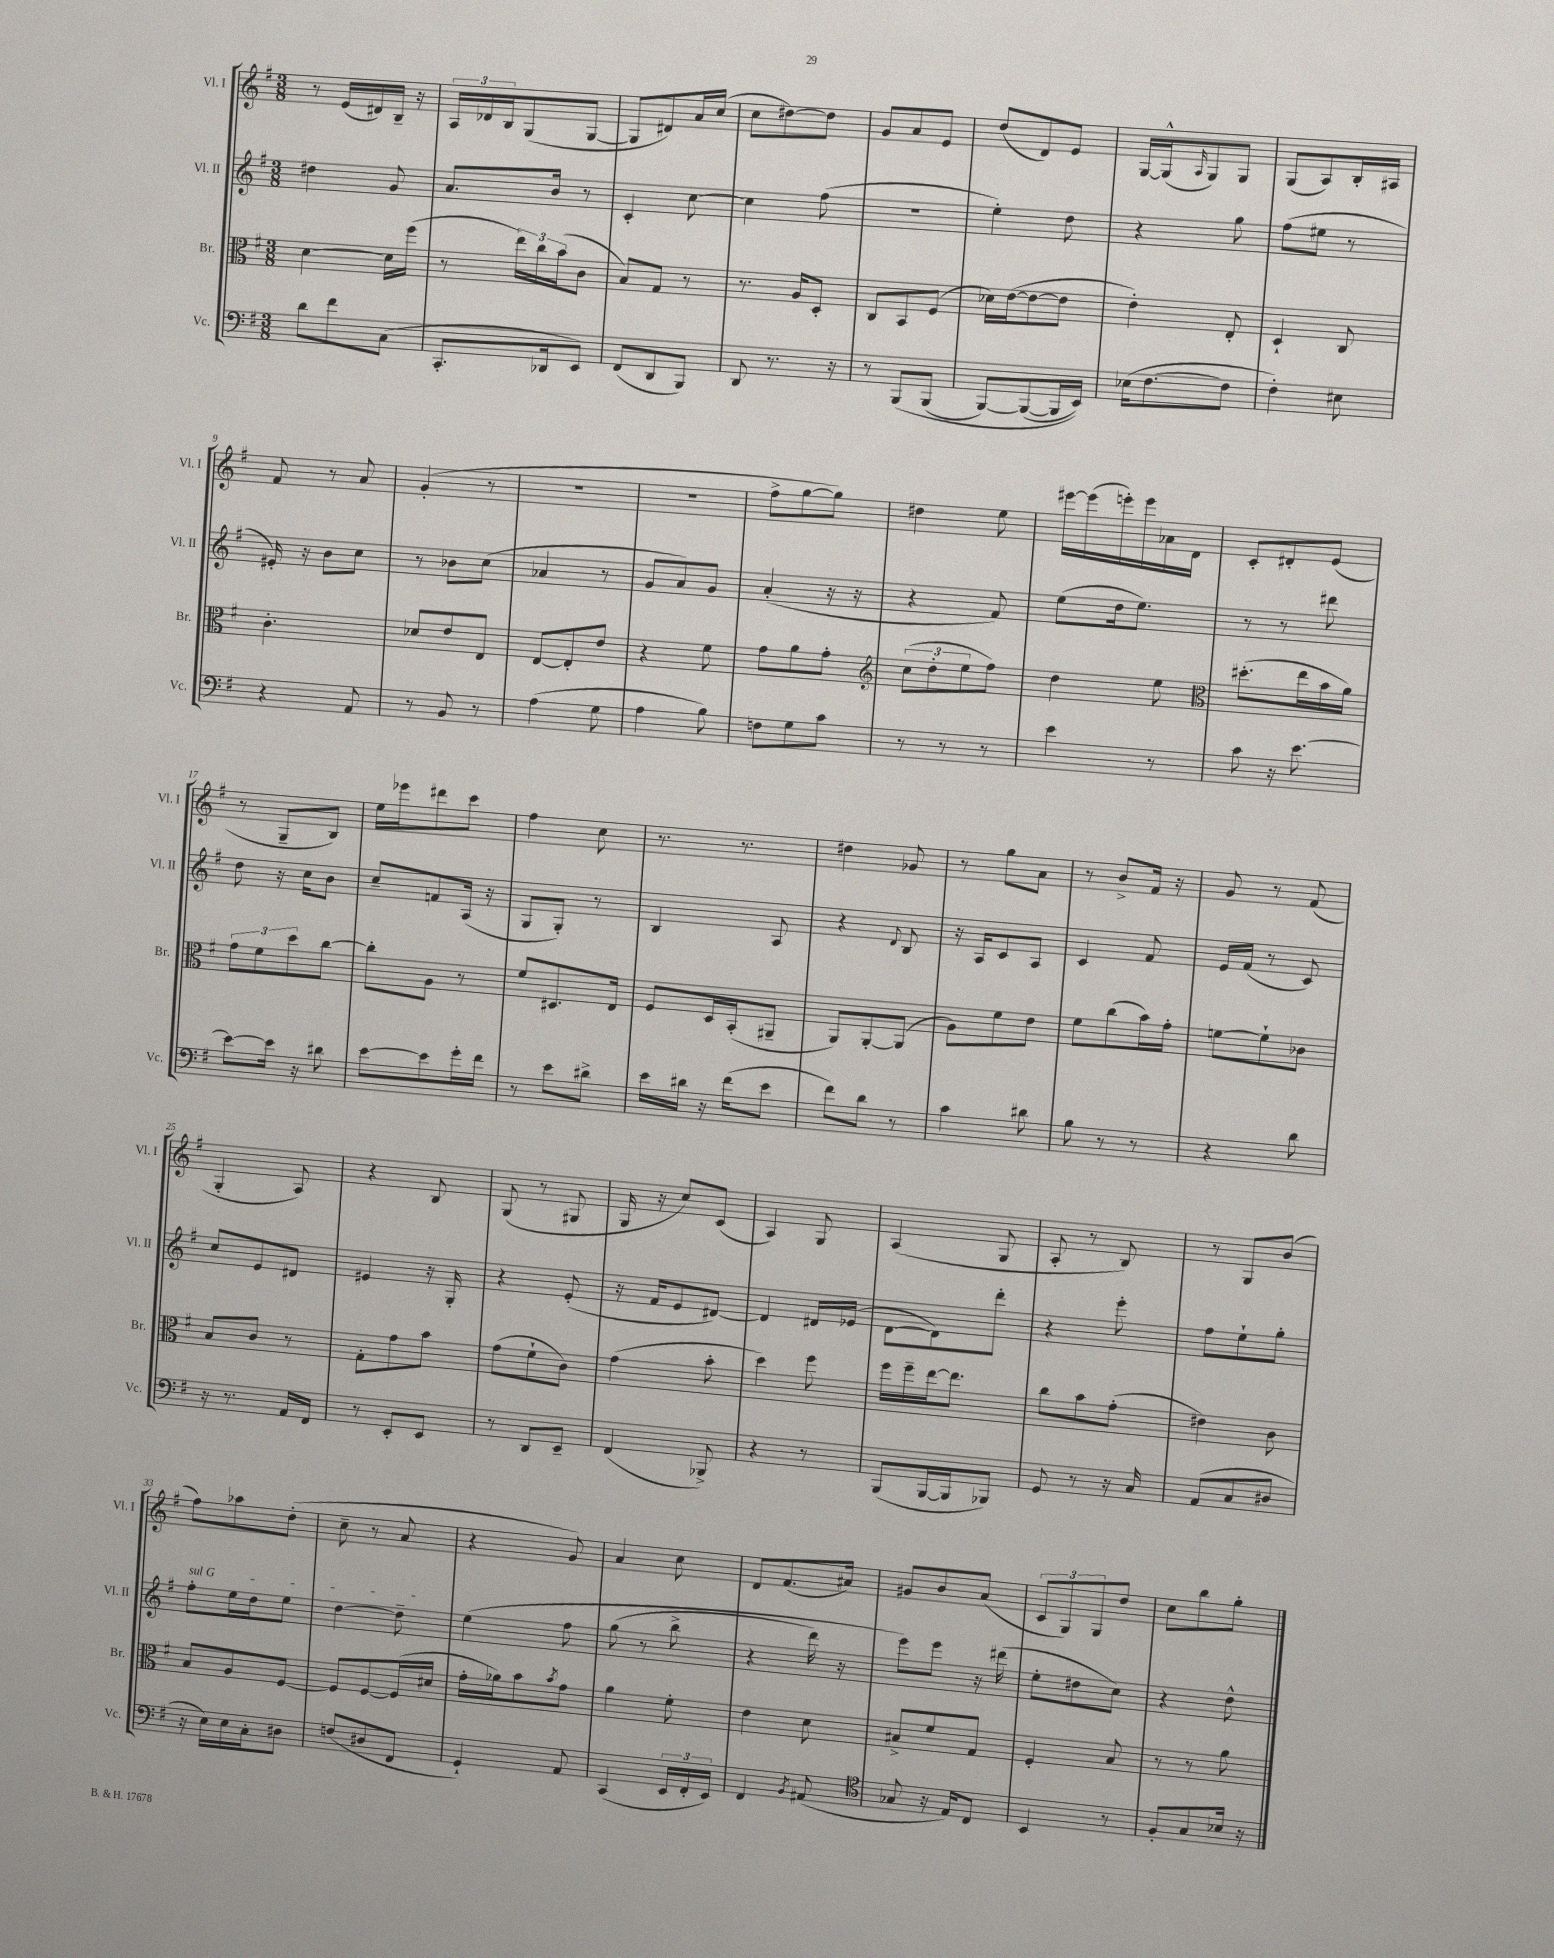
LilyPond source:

<<
\new StaffGroup <<
\new Staff = "s0" \with { instrumentName = "Vl. I" shortInstrumentName = "Vl. I" } {
    \clef treble \key g \major \numericTimeSignature \time 3/8
    r8 e'16( dis'16) b16-- r16 |
    \tuplet 3/2 { a16 des'16 b16 } g8( g8~ |
    g8 dis'8) a'16 c''16( |
    c''8 dis''8~) dis''8 |
    g'8 a'8 e'8 |
    d''8( d'8) e'8 |
    g16~ g16-^( \grace { a16 } g8) g8 |
    g8( a8) b16-. ais16 |
    fis'8 r8 a'8 |
    g'4-.( r8 |
    r4. |
    R4. |
    fis''8-> g''8~ g''8) |
    dis''4 e''8 |
    eis'''16~ eis'''16( e'''16-.) e'''16 aes'16 d'16 |
    c'8-. dis'8-. e'8( |
    r8 g8-- b8) |
    e''16 ees'''16 dis'''8 c'''8 |
    fis''4 c''8 |
    r8. r8. |
    dis''4 ges'8 |
    r8 g''8 a'8 |
    r8 b'8-> fis'16 r16 |
    g'8 r8 fis'8( |
    g4-. a8) |
    r4 b8 |
    g8( r8 gis8 |
    g16 r16 c''8) c'8( |
    a4) g8 |
    a4( g8 |
    a8-. r8 b8) |
    r8 g8 b'8( |
    fis''8) aes''8 d''8-.( |
    c''8-- r8 a'8 |
    r4 g'8) |
    a'4 c''8 |
    d'8 fis'8.( ais'16) |
    gis'8 b'8 a'8( |
    \tuplet 3/2 { c'8 g8) g8 } d''8 |
    c''8 b''8 g''8-. \bar "|." |
}
\new Staff = "s1" \with { instrumentName = "Vl. II" shortInstrumentName = "Vl. II" } {
    \clef treble \key g \major \numericTimeSignature \time 3/8
    dis''4 g'8 |
    a'8. b'16 r8 |
    c'4-. c''8~ |
    c''4 fis''8( |
    R4. |
    e''4-.) d''8 |
    r4 g''8 |
    fis''8( eis''8 r8 |
    eis'16-.) r16 b'8 c''8 |
    r8 bes'8 c''8( |
    aes'4 r8 |
    g'8 a'8) g'8 |
    a'4-.( r16 r16 |
    r4 fis'8) |
    e''8( d''16 e''8.) |
    r8 r8 dis'''8 |
    d''8 r16 c''16 b'8 |
    c''8-- f'8 a16( r16 |
    g8 g8-.) r8 |
    b4 a8 |
    r4 \appoggiatura { d'8 } b8 |
    r16 a16 c'8 a8 |
    c'4 fis'8 |
    e'16 fis'16( r8 c'8) |
    c''8 e'8 dis'8 |
    eis'4 r16 g16-. |
    r4 e'8-.( |
    r16 fis'16 e'8 dis'8~) |
    dis'4 dis'16 ees'16( |
    d'8~ d'8) d'''8-. |
    r4 e'''8-. |
    fis''8 e''8-! g''8-. |
    \once \override TextSpanner.bound-details.left.text = \markup { \italic "sul G" } fis''8-.\startTextSpan e''16 d''16 e''8 |
    d''4~ d''8--\stopTextSpan |
    e''4\( fis''8 |
    g''8( r8 b''8-> |
    r4 d'''16) r16 |
    e'''8\) e'''8 r16 dis'''16( |
    e''8-. dis''8 c''8) |
    r4 d''8-^ \bar "|." |
}
\new Staff = "s2" \with { instrumentName = "Br." shortInstrumentName = "Br." } {
    \clef alto \key g \major \numericTimeSignature \time 3/8
    d'4~ d'16 fis''16( |
    r8 \tuplet 3/2 { e''16) c''16 b'16( } c'8 |
    b8) g8 r8 |
    r8. a16 d8-. |
    c8 b,8 fis8( |
    des'16) e'16~( e'8~ e'8 |
    e'4-.) e8-. |
    d4-! c8 |
    c'4.-. |
    des'8 e'8 e8 |
    e8~ e8-. e'8 |
    r4 fis'8 |
    g'8 a'8 g'8-. |
    \clef treble \tuplet 3/2 { c''8( d''8-. e''8 } fis''8) |
    d''4 e''8 |
    \clef alto dis''8.-.( e''16 b'16 a'16) |
    \tuplet 3/2 { g'8 fis'8 d''8 } c''8~ |
    c''8-. a8 r8 |
    fis'8 dis8. e16 |
    fis8 d16 b,16-.( ais,8-- |
    a,8) a,8~-. a,8( |
    a8) fis'8 e'8 |
    fis'8 c''8( b'16) g'16-. |
    f'8~ f'8-! ces'8 |
    b8 c'8 r8 |
    g8-. g'8 b'8 |
    g'8( fis'8-! c'8) |
    g'4( b'8-. |
    d''4) fis''8 |
    fis''16 fis''16-- e''16~ e''8. |
    c''8 b'8 g'8-.( |
    eis'4) c'8 |
    b8 a8 fis8~ |
    fis8 fis8~ fis16( dis'16 |
    g'16-. aes'16) b'8 \acciaccatura { b'8 } g'8 |
    a'4 fis'8-. |
    e'4 d'8 |
    bis8-> fis'8 g8 |
    fis4-. b8 |
    r8 r8 a'8 \bar "|." |
}
\new Staff = "s3" \with { instrumentName = "Vc." shortInstrumentName = "Vc." } {
    \clef bass \key g \major \numericTimeSignature \time 3/8
    d'8 fis'8 c8( |
    c,8.-. des,16 e,8) |
    fis,8( d,8 b,,8) |
    d,8 r8. r16 |
    r8 b,,8\( b,,8( |
    b,,8~) b,,8~( b,,16 e,16)\) |
    ees16( fis8.~ fis8 |
    fis4-.) eis8 |
    r4 a,8 |
    r8 b,8 r8 |
    a4( g8 |
    a4 b8) |
    f8 g8 c'8 |
    r8 r8 r8 |
    e'4 r8 |
    c'8 r16 e'8.~ |
    e'8~ e'16 r16 dis'8 |
    e'8~ e'8 g'16-. fis'16 |
    r8 e'8 dis'8-> |
    e'16 dis'16 r16 fis'16( e'8 |
    fis'8) d'8 r8 |
    c'4 dis'8 |
    b8 r8 r8 |
    r4 d'8 |
    r16 r8. a,16 fis,16 |
    r8 e,8-. e,8 |
    r8 d,8 e,8-- |
    fis,4( bes,,8->) |
    r4 r8 |
    b,,8( b,,16~ b,,16 bes,,8) |
    g,8 r8 r16 c16 |
    a,8( c8 dis8 |
    r16 e16) e16 c16-. dis8 |
    f8( dis8 fis,8 |
    g,4-!) a,8 |
    c,4( \tuplet 3/2 { e,16 fis,16-. e,16) } |
    fis,4 \acciaccatura { b,8 } ais,8( |
    \clef tenor ges8 r16 e16) c8 |
    b,4 r8 |
    fis8-. g8 bes16 r16 \bar "|." |
}
>>
>>
